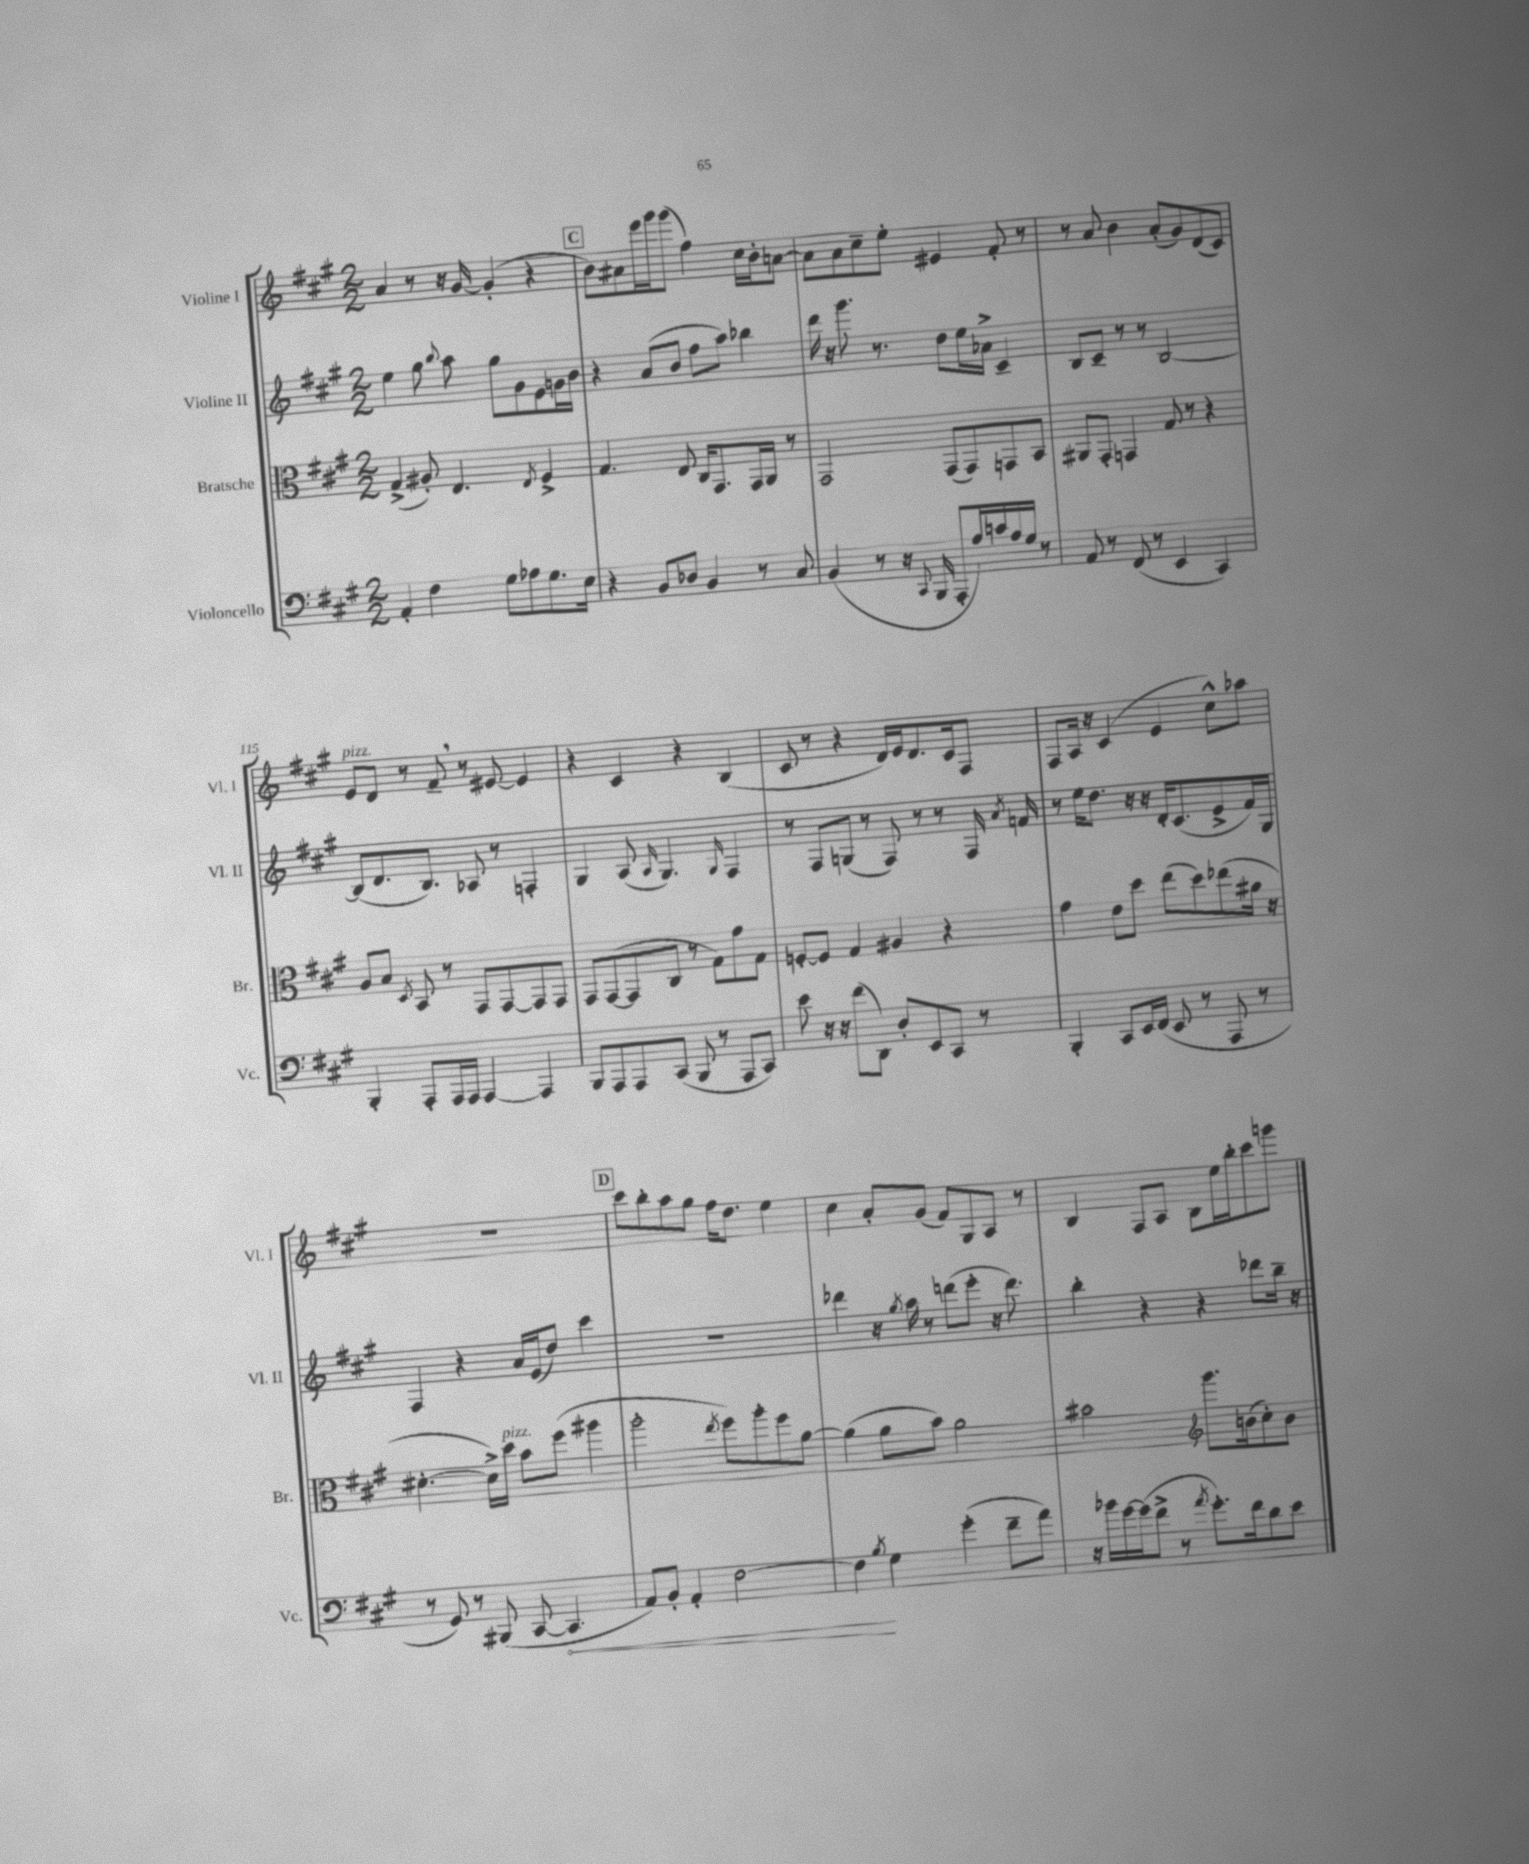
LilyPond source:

<<
\new StaffGroup <<
\new Staff = "s0" \with { instrumentName = "Violine I" shortInstrumentName = "Vl. I" } {
    \clef treble \key a \major \numericTimeSignature \time 2/2
    \autoBeamOff a'4 r8 r16 gis'16~ gis'4-.( r4 |
    \mark \markup { \box "C" } b'8[) ais'8 e'''16 gis'''16 gis'''8]( fis''4) cis''16[ b'16-. a'8]~ |
    a'8[ a'8 cis''8-- e''8]-. eis'4 fis'8-. r8 |
    r8 a'8 b'4 a'8[-.( gis'8) d'8( cis'8]) |
    e'8[^\markup { \italic "pizz." } d'8] r8 fis'8-- \breathe r8 eis'8~ eis'4 |
    r4 cis'4 r4 b4( |
    cis'8 r8 r4 d'16[) e'16 d'8. cis'16 fis8] |
    fis8[ a16] r16 cis'4( e'4 cis''8[-^) aes''8] |
    R1 |
    \mark \markup { \box "D" } cis'''8[ b''8-. a''8 gis''8] fis''16[ d''8.] e''4 |
    cis''4 a'8[-. gis'8]( fis'8[) gis8 a8] r8 |
    b4 fis8[ a8] b8[ e''16 b''16-. cis'''8 g'''8] \bar "|." |
}
\new Staff = "s1" \with { instrumentName = "Violine II" shortInstrumentName = "Vl. II" } {
    \clef treble \key a \major \numericTimeSignature \time 2/2
    \autoBeamOff e''4 gis''8 \appoggiatura { b''8 } a''8 gis''8[ gis'8 e'8 g'16 b'16] |
    \mark \markup { \box "C" } r4 a'8[( b'8] fis''8[ a''8]) bes''4 |
    d'''16 r16 gis'''8. r8. d''8[ e''16 aes'16]-> cis'4-- |
    b8[ cis'8]-- r8 r8 b2~ |
    b8[( d'8. b8.]) aes8 r8 f4-. |
    gis4 a8( \grace { a16 } gis4.) \grace { gis16 } fis4 |
    r8 fis8[ g8]( r8 fis8) r8 r8 fis16 \acciaccatura { a'8 } f'16 |
    r8 e''16[ d''8.] r16 r16 d'16[-. cis'8.( e'8-> fis'16) gis16] |
    fis4 r4 a'16[ e'16( d''8]) cis'''4 |
    \mark \markup { \box "D" } R1 |
    des'''4 r16 \acciaccatura { gis''8 } a''16 r8 d'''8[( e'''8]-. r16 d'''8.) |
    b''4-. r4 r4 des'''8[ b''16]-- r16 \bar "|." |
}
\new Staff = "s2" \with { instrumentName = "Bratsche" shortInstrumentName = "Br." } {
    \clef alto \key a \major \numericTimeSignature \time 2/2
    \autoBeamOff gis4->( ais8-.) e4. \acciaccatura { e8 } fis4-> |
    \mark \markup { \box "C" } gis4. e8 cis16[ gis,8. gis,16 a,16] r8 |
    gis,2 gis,8[( gis,8) g,8 b,8] |
    ais,8[ gis,8]-. g,4 gis8 r8 r4 |
    a8[ b8] \acciaccatura { d8 } b,8 r8 gis,8[ gis,8~ gis,8 gis,8] |
    gis,8[ gis,8~( gis,8 cis8] r8 gis8[) gis'8 gis8] |
    f8[~-. f8] gis4 ais4 r4 |
    gis'4 e'8[ d''8] e''8[( d''8) ees''8( ais'16] r16 |
    dis'4.~-. dis'16[->) d''16]^\markup { \italic "pizz." } b'8[ fis''8]( ais''4 |
    \mark \markup { \box "D" } a''2-. \acciaccatura { e''8 } fis''8[) a''8-. fis''8 a'8]~ |
    a'4( a'8[ b'8]) a'2 |
    bis'2 \clef treble gis'''8.[ b'16( cis''8-.) b'8] \bar "|." |
}
\new Staff = "s3" \with { instrumentName = "Violoncello" shortInstrumentName = "Vc." } {
    \clef bass \key a \major \numericTimeSignature \time 2/2
    \autoBeamOff a,4-. fis4 gis8[ aes8 gis8. e16] |
    \mark \markup { \box "C" } r4 b,8[ des8] b,4 r8 cis8 |
    b,4( r8 r16 \appoggiatura { cis,8 } b,,16 a,,8[-. a16) c'16 a16 gis16] r8 |
    a,8 r8 fis,8( r8 e,4 cis,4) |
    b,,4-. a,,8[-. a,,16 a,,16] a,,4~ a,,4 |
    b,,8[ a,,8 a,,8 cis,8]( b,,8 r8 a,,8[ cis,8]) |
    e'8 r16 r16 fis'8[( d,8]) d8[-. e,8 cis,8] r8 |
    b,,4-. cis,8[ e,16 fis,16]( e,8 r8 a,,8 r8 |
    r8 gis,8) r8 bis,,8( cis,8~ \once \override Hairpin.circled-tip = ##t cis,4.\< |
    \mark \markup { \box "D" } a,8[) b,8]-. a,4-. fis2~ |
    fis4\! \acciaccatura { b8 } gis4 gis'4-.( fis'8[-- a'8]) |
    r16 bes'16[ gis'16~ gis'16( fis'8]-> r8 \acciaccatura { a'8 } gis'8.[-.) fis'16 d'8 e'8] \bar "|." |
}
>>
>>
\layout { \context { \Score currentBarNumber = #111 \override BarNumber.break-visibility = ##(#f #t #t) barNumberVisibility = #(every-nth-bar-number-visible 5) } }
